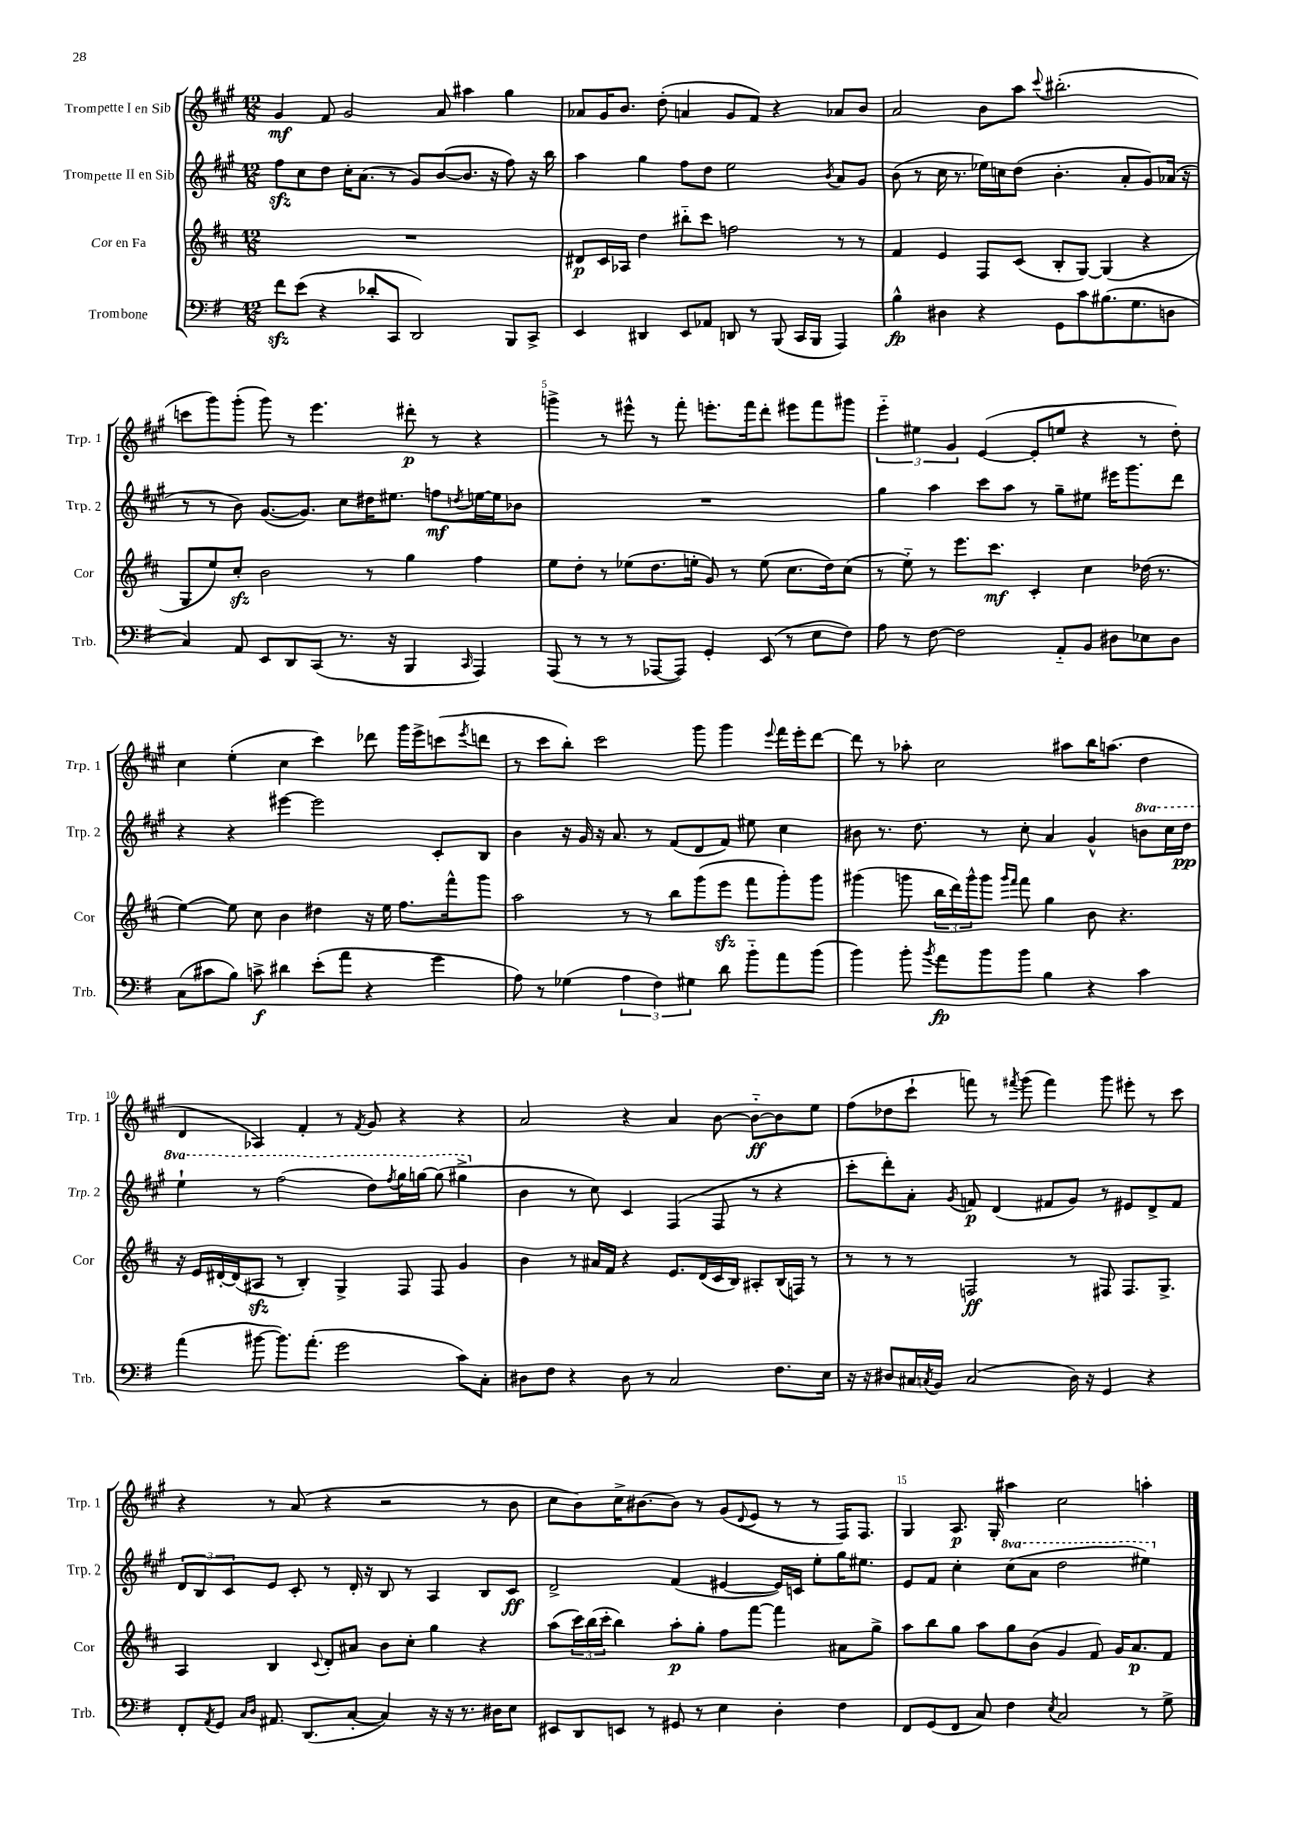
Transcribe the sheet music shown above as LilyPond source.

<<
\new StaffGroup <<
\new Staff = "s0" \with { instrumentName = "Trompette I en Sib" shortInstrumentName = "Trp. 1" } {
    \clef treble \key a \major \numericTimeSignature \time 12/8
    gis'4\mf fis'8 gis'2 a'8 ais''4 gis''4 |
    aes'8 gis'16 b'8. d''8-.( a'4 gis'8 fis'8) r4 aes'8 b'8 |
    a'2 b'8 a''8 \appoggiatura { cis'''8 } bis''2.-.( |
    c'''8 gis'''8) gis'''8-.( gis'''8) r8 e'''4. dis'''8-.\p r8 r4 |
    g'''4-> r8 eis'''8-^ r8 fis'''8-. e'''8.-. fis'''16 d'''8-. eis'''8 fis'''8 gis'''8 |
    \tuplet 3/2 { e'''4-_ eis''4 gis'4 } e'4~( e'8-. e''8 r4 r8 d''8-.) |
    cis''4 e''4-.( cis''4 cis'''4) des'''8 gis'''16 e'''16-> c'''8( \acciaccatura { e'''8 } d'''8 |
    r8 cis'''8 b''8-.) cis'''2 gis'''8 gis'''4 \appoggiatura { e'''8 } fis'''16 e'''16-. d'''8~ |
    d'''8 r8 aes''8-. cis''2 ais''8 b''16 a''8.( d''4 |
    d'4 aes4) fis'4-. r8 \acciaccatura { fis'8 } gis'8 r4 r4 |
    a'2 r4 a'4 b'8~ b'8~-_\ff b'8 e''8 |
    fis''8( des''8 cis'''8-! f'''8) r8 \acciaccatura { fis'''8 } gis'''8( fis'''4) gis'''8 eis'''8-. r8 cis'''8 |
    r4 r8 a'8( r4 r2 r8 b'8 |
    cis''8 b'8) cis''16-> bis'8.~ bis'8 r8 gis'8( \appoggiatura { d'8 } e'8 r8 r8 fis16) fis8. |
    gis4 a8.\p gis16-. ais''4 cis''2 a''4-. \bar "|." |
}
\new Staff = "s1" \with { instrumentName = "Trompette II en Sib" shortInstrumentName = "Trp. 2" } {
    \clef treble \key a \major \numericTimeSignature \time 12/8 \set Staff.ottavationMarkups = #ottavation-simple-ordinals
    fis''8\sfz cis''8 d''8 cis''16-. a'8.( r8 gis'8) b'8~( b'8. r16 fis''8) r16 b''16 |
    a''4 gis''4 fis''8 d''8 e''2 \acciaccatura { b'8 } a'8 gis'8 |
    b'8( r8 cis''16 r8. ees''16) c''16 d''8( b'4.-. a'8-. gis'8) aes'16( r16 |
    r8 r8 b'8) gis'8.~( gis'8.) cis''8 dis''16 eis''8. f''8\mf \acciaccatura { d''8 } e''16~ e''16 bes'8 |
    R1. |
    gis''4 a''4 cis'''8 a''8 r8 gis''8-- eis''8 eis'''16 gis'''8. d'''8 |
    r4 r4 eis'''4~ eis'''2 cis'8-. b8 |
    b'4 r16 gis'16 r16 a'8. r8 fis'8( d'8 fis'8) eis''8 cis''4 |
    bis'8 r8. d''8. r8 cis''8-. a'4 gis'4-^ \ottava #1 b''!8 cis'''16 d'''16\pp |
    e'''4-! r8 fis'''2( d'''8) \acciaccatura { fis'''8 } gis'''16 g'''16~ g'''8( gis'''4-> \ottava #0 |
    b'4 r8 cis''8) cis'4 fis4( fis8 r8 r4 |
    cis'''8-. d'''8-.) a'8-. \acciaccatura { gis'8 } f'8\p d'4( fis'8 gis'8) r8 eis'8 d'8-> fis'8 |
    \tuplet 3/2 { d'8 b8 cis'8 } e'8 cis'8-. r8 d'16-. r16 b8 r8 a4 b8 cis'8\ff |
    d'2-> fis'4( eis'4~ eis'16) c'16 e''8-. gis''16 eis''8. |
    e'8 fis'8 cis''4-. \ottava #1 cis'''8( a''8 d'''2 eis'''4) \ottava #0 \bar "|." |
}
\new Staff = "s2" \with { instrumentName = "Cor en Fa" shortInstrumentName = "Cor" } {
    \clef treble \key d \major \numericTimeSignature \time 12/8
    R1. |
    dis'8\p cis'16 aes16 d''4 bis''8-_ cis'''8 f''2 r8 r8 |
    fis'4 e'4 fis8 cis'8( b8-. g8~) g4( r4 |
    g8 e''8) cis''8-.\sfz b'2 r8 g''4 fis''4 |
    e''8 d''8-. r8 ees''8( d''8. e''16-. g'8) r8 e''8( cis''8. d''16) cis''8( |
    r8 e''8-_) r8 e'''8. cis'''8.\mf cis'4-. cis''4 des''16( r8. |
    e''4~) e''8 cis''8 b'4 dis''4 r16 e''16 fis''8. fis'''16-^ g'''8 |
    a''2 r8 r8 b''8 g'''8( e'''8\sfz fis'''8 g'''8-.) g'''8 |
    gis'''4( g'''8 \tuplet 3/2 { b''16 d'''16) g'''16-^ } g'''8 \grace { g'''16 fis'''16 } fis'''8 g''4 b'8 r4. |
    r16 e'16 dis'16~-. dis'16( ais8\sfz r8 b4-.) g4-> fis8 fis8 g'4 |
    b'4 r8 ais'16 fis'16 r4 e'8. d'16( cis'16 b16) ais8-. b16( f16) r8 |
    r8 r8 r8 f2\ff r8 fis8 fis8. g8.-> |
    a4 b4 \appoggiatura { cis'8 } d'8-. ais'8 b'8 cis''8-. g''4 r4 |
    a''8( \tuplet 3/2 { cis'''16) b''16( cis'''16-. } b''4) a''8-.\p g''8-. fis''8 fis'''8~ fis'''4 ais'8 g''8-> |
    a''8 b''8 g''8 a''8 g''8 b'8( g'4 fis'8) g'16 a'8.\p fis'8 \bar "|." |
}
\new Staff = "s3" \with { instrumentName = "Trombone" shortInstrumentName = "Trb." } {
    \clef bass \key g \major \numericTimeSignature \time 12/8
    fis'8\sfz e'8( r4 des'8-. c,8 d,2) b,,8 c,8-> |
    e,4 dis,4 e,8 aes,8 d,8 r8 b,,8( c,16 b,,16 a,,4) |
    b4-^\fp dis4 r4 g,8 c'8 bis8.( g8. d8 |
    c4) a,8 e,8 d,8 c,8( r8. r16 b,,4 \grace { c,16 } a,,4) |
    a,,8( r8 r8 r8 aes,,8~ aes,,8) g,4-. e,8( r8 e8 fis8) |
    a8 r8 fis8~ fis2 a,8-_ b,8 dis8 ees8 dis8 |
    c8( cis'8 b8) c'8->\f dis'4 e'8-.( a'8 r4 g'4 |
    a8) r8 ges4( \tuplet 3/2 { a4 fis4) gis4 } d'8 b'8-_ a'8 b'8( |
    b'4) b'8-. \acciaccatura { b'8 } a'8\fp b'8 b'8 b4 r4 c'4 |
    a'4( bis'8~ bis'8.) a'8.-.( g'2 c'8) c8-. |
    dis8 fis8 r4 dis8 r8 c2 fis8. e16 |
    r16 r16 dis8 cis16 \acciaccatura { c8 } b,16 c2( dis16) r16 g,4 r4 |
    fis,8-. \acciaccatura { a,8 } g,8 \grace { c16 d16 } ais,8. d,8.( c8~-. c4) r16 r16 r8. dis16 e8 |
    eis,8 d,8 e,8 r8 gis,8 r8 e4 d4-. fis4 |
    fis,8 g,8( fis,8 c8) fis4 \acciaccatura { e8 } c2 r8 g8-> \bar "|." |
}
>>
>>
\layout { \context { \Score \override BarNumber.break-visibility = ##(#f #t #t) barNumberVisibility = #(every-nth-bar-number-visible 5) } }
